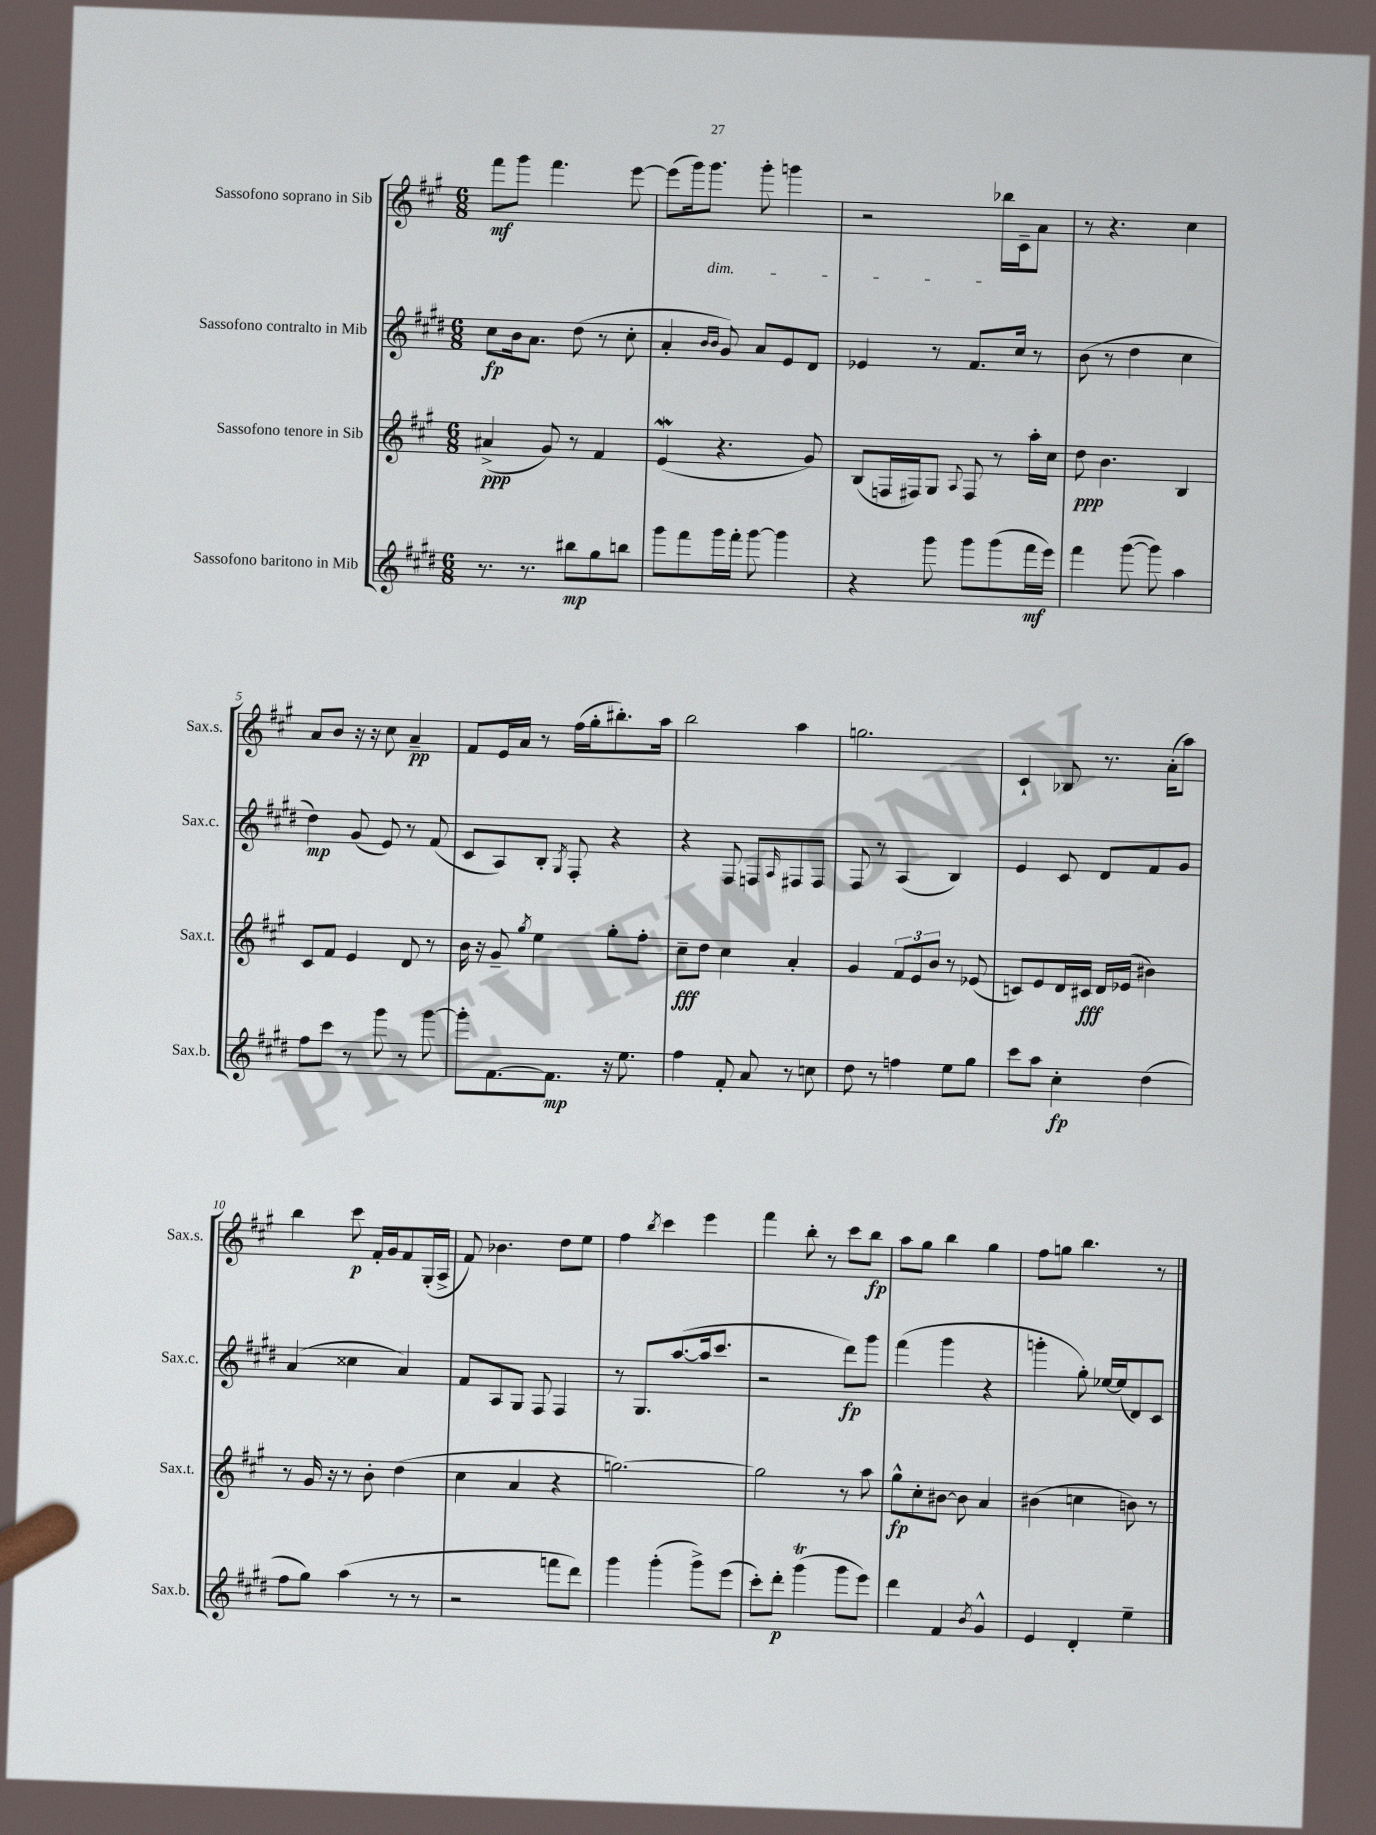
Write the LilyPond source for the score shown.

<<
\new StaffGroup <<
\new Staff = "s0" \with { instrumentName = "Sassofono soprano in Sib" shortInstrumentName = "Sax.s." } {
    \clef treble \key a \major \numericTimeSignature \time 6/8
    fis'''8\mf gis'''8 fis'''4. e'''8~ |
    e'''8( gis'''16) gis'''8.\dim gis'''8-. g'''4 |
    r2 bes''16\! cis'16-- a'8 |
    r8 r4. cis''4 |
    a'8 b'8 r16 r16 cis''8 a'4--\pp |
    fis'8 e'16 a'16 r8 fis''16( gis''16-. bis''8.-.) a''16 |
    b''2 a''4 |
    g''2. |
    cis'4-! bes8 r8. a'16-.( a''8) |
    b''4 cis'''8\p fis'16-. gis'16 fis'8 gis16-.( a16-> |
    fis'8) bes'4. d''8 e''8 |
    fis''4 \acciaccatura { b''8 } cis'''4 e'''4 |
    fis'''4 b''8-. r8 cis'''8 b''8\fp |
    a''8 gis''8 b''4 gis''4 |
    fis''8 g''8 b''4. r8 \bar "|." |
}
\new Staff = "s1" \with { instrumentName = "Sassofono contralto in Mib" shortInstrumentName = "Sax.c." } {
    \clef treble \key e \major \numericTimeSignature \time 6/8
    cis''8\fp b'16 a'8. dis''8( r8 cis''8-. |
    a'4-. \grace { b'16 b'16 } gis'8) a'8 e'8 dis'8 |
    ees'4 r8 fis'8. cis''16 r8 |
    b'8( r8 dis''4 cis''4 |
    dis''4\mp) gis'8( e'8) r8 fis'8( |
    cis'8 a8) b8-. \acciaccatura { gis8 } fis8-. r4 |
    r4 fis8 f8 \grace { a16 } fis8 fis8 |
    fis8 r8 a4( b4) |
    e'4 cis'8 dis'8 fis'8 gis'8 |
    a'4( cisis''4 a'4) |
    fis'8 a8 gis8 fis8 fis4 |
    r8 gis8. a''8.~( a''16 cis'''8. |
    r2 dis'''8\fp) gis'''8 |
    fis'''4( gis'''4 r4 |
    g'''4-. gis''8-.) ees''16~ ees''16( dis'8) cis'8 \bar "|." |
}
\new Staff = "s2" \with { instrumentName = "Sassofono tenore in Sib" shortInstrumentName = "Sax.t." } {
    \clef treble \key a \major \numericTimeSignature \time 6/8
    ais'4->\ppp( gis'8) r8 fis'4 |
    e'4\mordent( r4. gis'8) |
    b8( f16 fis16) gis8 \appoggiatura { a8 } fis8 r8 a''16-. cis''16 |
    d''8\ppp b'4. b4 |
    cis'8 fis'8 e'4 d'8 r8 |
    b'16 r16 gis'8-- \acciaccatura { gis''8 } e''4 gis''8-. fis''8-. |
    cis''8--\fff d''8 cis''4 a'4-. |
    gis'4 \tuplet 3/2 { fis'8 e'8 b'8 } r8 ees'8( |
    c'8) e'8 d'16 cis'16\fff d'16 ees'16( bis'4) |
    r8 gis'16 r16 r8 b'8-. d''4( |
    cis''4 a'4 r4 |
    g''2.~) |
    g''2 r8 a''8 |
    gis''8-^\fp cis''8-. bis'8~ bis'8 a'4 |
    bis'4( c''4 b'8) r8 \bar "|." |
}
\new Staff = "s3" \with { instrumentName = "Sassofono baritono in Mib" shortInstrumentName = "Sax.b." } {
    \clef treble \key e \major \numericTimeSignature \time 6/8
    r8. r8. bis''8\mp gis''8 b''8 |
    gis'''8 fis'''8 gis'''16 fis'''16-. gis'''8~ gis'''4 |
    r4 gis'''8 gis'''8 gis'''8( fis'''16\mf e'''16) |
    fis'''4 gis'''8~( gis'''8) a''4 |
    fis''8 cis'''8 r8 gis'''8 r8 gis'''8~ |
    gis'''8-. fis'8.~ fis'8.\mp r16 e''8. |
    fis''4 fis'8-. a'8 r8 c''8 |
    dis''8 r8 f''4 e''8 gis''8 |
    cis'''8 a''8 cis''4-.\fp dis''4( |
    fis''8 gis''8) a''4( r8 r8 |
    r2 f'''8 dis'''8) |
    gis'''4 gis'''4-.( gis'''8->) e'''8( |
    cis'''8-.) dis'''8-.\p gis'''4\trill( gis'''8 e'''8) |
    dis'''4 fis'4 \acciaccatura { b'8 } gis'4-^ |
    e'4 dis'4-. e''4-- \bar "|." |
}
>>
>>
